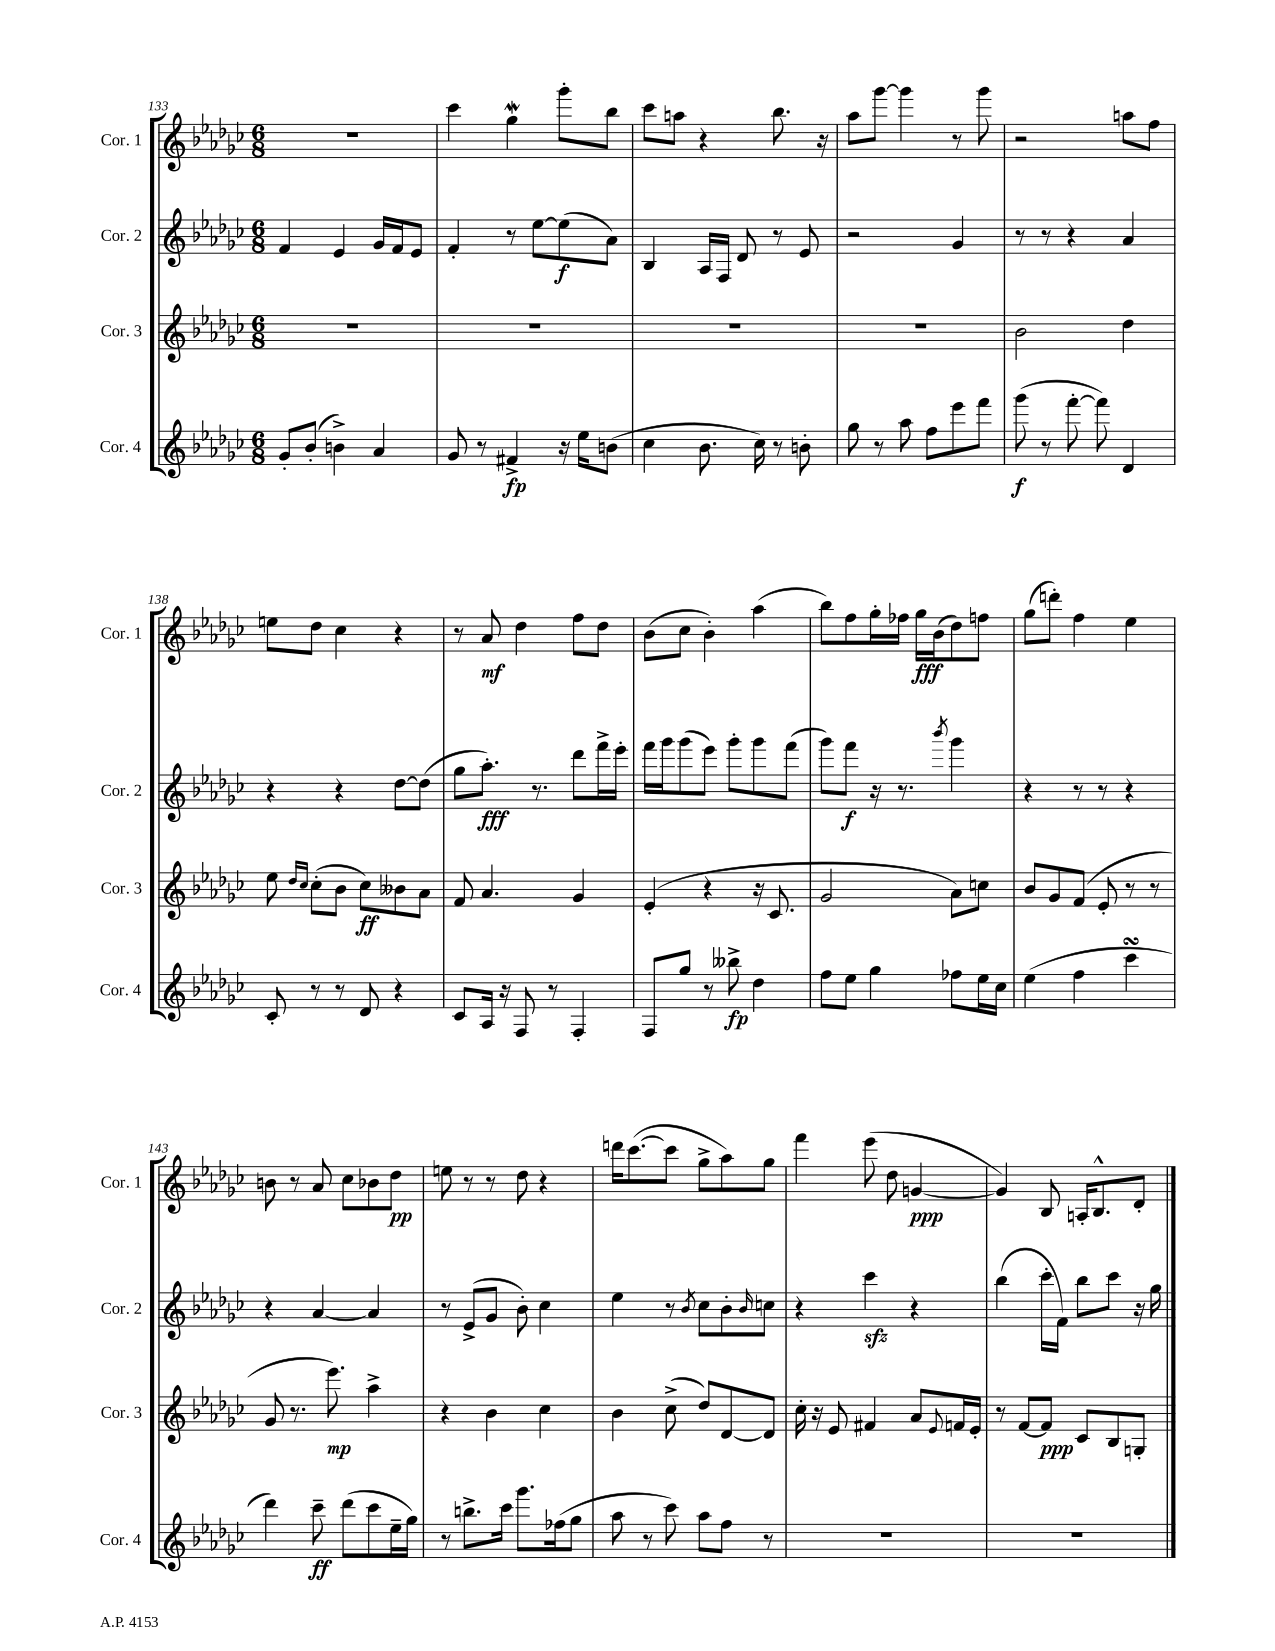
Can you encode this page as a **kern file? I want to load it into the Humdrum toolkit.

**kern	**kern	**kern	**kern
*staff4	*staff3	*staff2	*staff1
*clefG2	*clefG2	*clefG2	*clefG2
*k[b-e-a-d-g-c-]	*k[b-e-a-d-g-c-]	*k[b-e-a-d-g-c-]	*k[b-e-a-d-g-c-]
*M6/8	*M6/8	*M6/8	*M6/8
8g-'/L	2.r	4f/	2.r
(8b-'/J	.	.	.
4b^\)	.	4e-/	.
4a-/	.	16g-/LL	.
.	.	16f/J	.
.	.	8e-/J	.
=	=	=	=
8g-/	2.r	4f'/	4ccc-\
8r	.	.	.
4f#^/	.	8r	4gg-\
.	.	[8ee-\L	.
16r	.	(8ee-\]	8ggg-'\L
16ee-\LK	.	.	.
(8b\J	.	8a-\J)	8bb-\J
=	=	=	=
4cc-\	2.r	4B-/	8ccc-\L
.	.	.	8aa\J
8.b-\	.	16A-/LL	4r
.	.	16F/JJ	.
.	.	8d-/	.
16cc-\)	.	.	.
8r	.	8r	8.bb-\
8b'\	.	8e-/	.
.	.	.	16r
=	=	=	=
8gg-\	2.r	2r	8aa-\L
8r	.	.	[8ggg-\J
8aa-\	.	.	4ggg-\]
8ff\L	.	.	.
8eee-\	.	4g-/	8r
8fff\J	.	.	8ggg-\
=	=	=	=
(8ggg-\	2b-\	8r	2r
8r	.	8r	.
[8fff'\	.	4r	.
8fff\])	.	.	.
4d-/	4dd-\	4a-/	8aa\L
.	.	.	8ff\J
=	=	=	=
8c-'/	8ee-\	4r	8ee\L
.	16qqdd-/LL	.	.
.	16qqcc-/JJ	.	.
8r	(8cc-'\L	.	8dd-\J
8r	8b-\J	4r	4cc-\
8d-/	8cc-\L)	.	.
4r	8b--\	[8dd-\L	4r
.	8a-\J	(8dd-\]J	.
=	=	=	=
8c-/L	8f/	8gg-\L	8r
16A-/Jk	4.a-/	8.aa-'\J)	8a-/
16r	.	.	.
8F/	.	.	4dd-\
.	.	8.r	.
8r	.	.	.
4F'/	4g-/	8ddd-\L	8ff\L
.	.	16fff^\L	8dd-\J
.	.	16eee-'\JJ	.
=	=	=	=
8F/L	(4e-'/	16fff\LL	(8b-\L
.	.	16ggg-\J	.
8gg-/J	.	(8ggg-\	8cc-\J
8r	4r	8eee-\J)	4b-'\)
8bb--^\	.	8ggg-'\L	.
4dd-\	16r	8ggg-\	(4aa-\
.	8.c-/	.	.
.	.	(8fff\J	.
=	=	=	=
8ff\L	2g-/	8ggg-\L)	8bb-\L)
8ee-\J	.	8fff\J	8ff\
4gg-\	.	16r	16gg-'\L
.	.	8.r	16ff-\JJ
.	.	.	16gg-\LL
.	.	.	(16b-\J
.	.	8qbbb-/	.
8ff-\L	8a-\L)	4ggg-\	8dd-\)
16ee-\L	8cc\J	.	8ff\J
16cc-\JJ	.	.	.
=	=	=	=
(4ee-\	8b-/L	4r	(8gg-\L
.	8g-/	.	8ddd'\J)
4ff\	(8f/J	8r	4ff\
.	8e-'/	8r	.
4ccc-\	8r	4r	4ee-\
.	8r	.	.
=	=	=	=
4ddd-\)	8g-/	4r	8b\
.	8.r	.	8r
8ccc-~\	.	[4a-/	8a-/
.	8.eee-\)	.	.
(8ddd-\L	.	.	8cc-\L
8ccc-\	4aa-^\	4a-/]	8b-\
16ee-~\L	.	.	8dd-\J
16gg-\JJ)	.	.	.
=	=	=	=
8r	4r	8r	8ee\
8.bb^\L	.	(8e-^/L	8r
.	4b-\	8g-/J	8r
16ccc-\Jk	.	.	.
8.ggg-\L	.	8b-'\)	8dd-\
.	4cc-\	4cc-\	4r
(16ff-\k	.	.	.
8gg-\J	.	.	.
=	=	=	=
8aa-\	4b-\	4ee-\	16ddd\LK
.	.	.	([8.ccc-\
8r	.	.	.
8ccc-\)	(8cc-^\	8r	8ccc-\]J
.	.	8qb-/	.
8aa-\L	8dd-/L)	8cc-\L	8gg-^\L
8ff\J	[8d-/	8b-'\	8aa-\)
.	.	16qqb-/	.
8r	8d-/]J	8cc\J	8gg-\J
=	=	=	=
2.r	16cc-'\	4r	4fff\
.	16r	.	.
.	8e-/	.	.
.	4f#/	4ccc-\	(8eee-\
.	.	.	8dd-\
.	8a-/L	4r	[4g/
.	8qqe-/	.	.
.	16f/L	.	.
.	16e-'/JJ	.	.
=	=	=	=
2.r	8r	(4bb-\	4g/])
.	[8f/L	.	.
.	8f/]J	16ccc-'\LL	8B-/
.	.	16f\JJ)	.
.	8c-/L	8bb-\L	16A'/LK
.	.	.	8.B-^^/
.	8B-/	8ccc-\J	.
.	8G'/J	16r	8d-'/J
.	.	16gg-\	.
==	==	==	==
*-	*-	*-	*-
